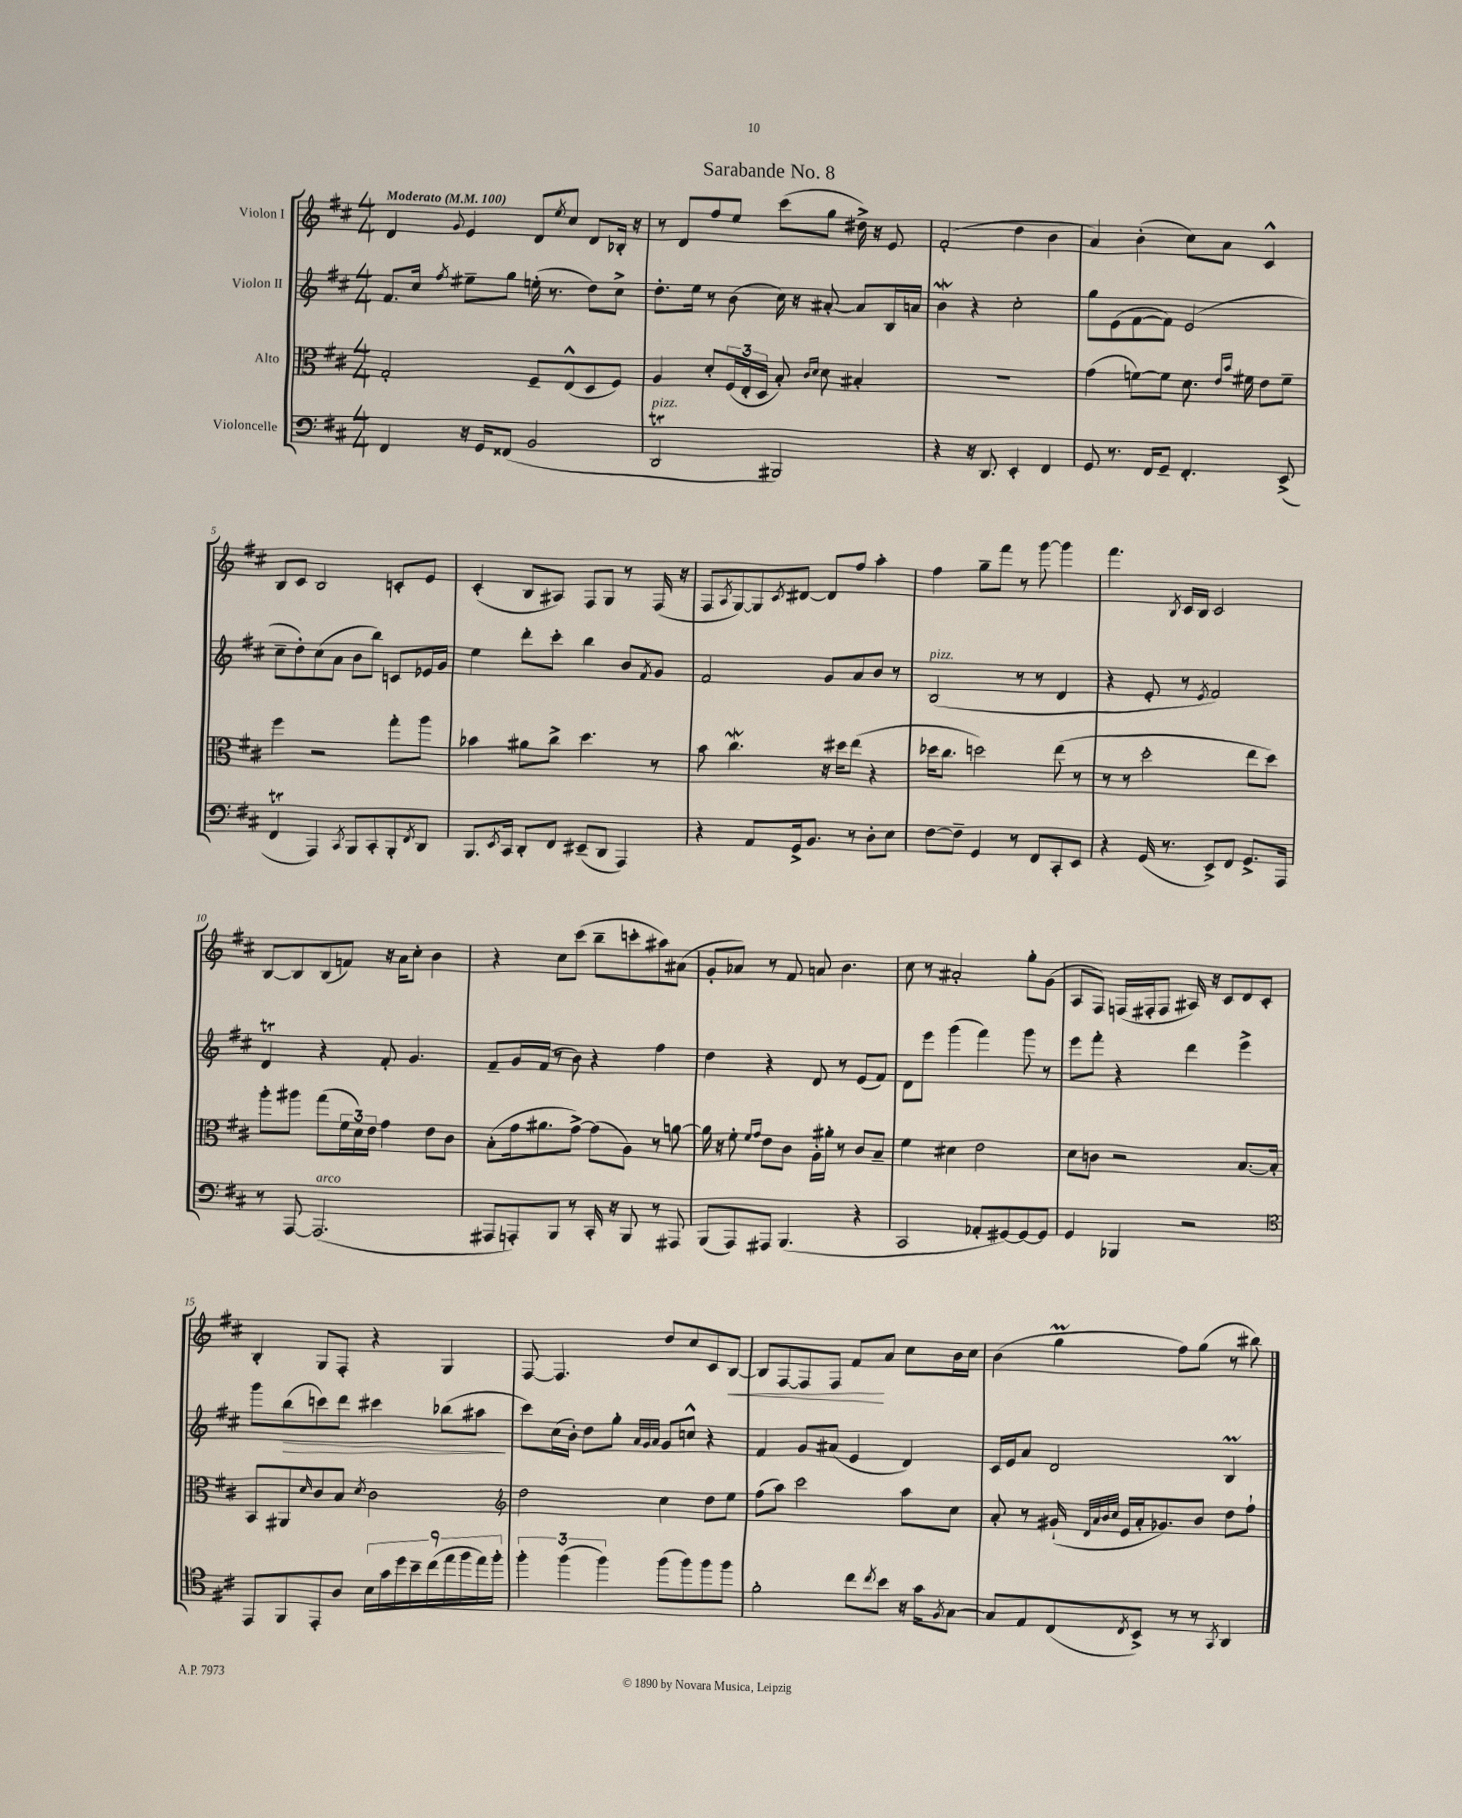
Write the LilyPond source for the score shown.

\header { title = "Sarabande No. 8" }
<<
\new StaffGroup <<
\new Staff = "s0" \with { instrumentName = "Violon I" } {
    \clef treble \key d \major \numericTimeSignature \time 4/4 \tempo "Moderato" 4 = 100
    d'4 \appoggiatura { g'8 } e'4 d'8 \acciaccatura { e''8 } cis''8 d'8 bes16-. r16 |
    r8 d'8 fis''8 e''8 cis'''8( g''8 dis''16->) r16 e'8 |
    fis'2-.( d''4 b'4 |
    a'4) b'4-.( cis''8) a'8 cis'4-^ |
    b8 cis'8 b2 c'8-. e'8 |
    cis'4-.( b8 ais8) fis8 g8 r8 fis16( r16 |
    fis8 \acciaccatura { a8 } g8~) g8 \acciaccatura { cis'8 } dis'8~ dis'8 fis''8 a''4-. |
    fis''4 g''8-- fis'''8 r8 g'''8~ g'''4 |
    fis'''4. \acciaccatura { b8 } cis'16 b16 cis'2 |
    b8~ b8 b8( f'8) r16 a'16 cis''8-. b'4 |
    r4 cis''8 cis'''8( b''8-- c'''8-. ais''8) ais'8( |
    g'8-. aes'8) r8 fis'8 a'8 b'4. |
    cis''8 r8 ais'2-. g''8-. g'8( |
    a8 fis8) f16( fis16-. fis8 ais16) r16 cis'8 d'8 cis'8-. |
    b4-. g8 fis8-. r4 g4 |
    fis8~ fis4. d''8 cis''8 cis'8 b8~\< |
    b8 fis8~ fis8 fis8 fis'8\! a'8 cis''8 b'16 cis''16 |
    b'4( g''4\prall fis''8) g''8( r8 bis''8) \bar "|." |
}
\new Staff = "s1" \with { instrumentName = "Violon II" } {
    \clef treble \key d \major \numericTimeSignature \time 4/4
    fis'8. cis''16 \acciaccatura { fis''8 } eis''8-- g''8 e''16-.( r8. d''8) cis''8-> |
    d''8.-. e''16 r8 b'8( cis''16) r16 ais'8~-. ais'8 b16 a'16 |
    b'4\mordent r4 cis''2-. |
    g''8 e'8( fis'8~ fis'8) e'2( |
    cis''8-- d''8-.) cis''8( a'8 b'8 b''8) c'8 ees'16 g'16 |
    e''4 d'''8-. cis'''8-. b''4 b'8 \acciaccatura { fis'8 } g'8 |
    fis'2 g'8 a'8 b'8 r8 |
    b2^\markup { \italic "pizz." }( r8 r8 d'4 |
    r4 e'8-. r8 \acciaccatura { e'8 } fis'2) |
    d'4\trill r4 fis'8-. g'4. |
    fis'8-- g'16 fis'16( r8 b'8) r4 fis''4 |
    d''4 r4 d'8 r8 e'8( fis'8) |
    d'8 e'''8 g'''4( fis'''4) g'''8 r8 |
    e'''8 fis'''8-. r4 d'''4 e'''4-> |
    g'''8 b''8\>( c'''8) d'''8 cis'''4 bes''8( ais''8\! |
    cis'''8) cis''16( b'16-.) d''8 g''8-. \grace { a'32 g'32 a'32 } g'8 c''8-^ r4 |
    fis'4 g'8 ais'8( e'4 d'4) |
    cis'16 e'16 a'8 d'2 b4\prall \bar "|." |
}
\new Staff = "s2" \with { instrumentName = "Alto" } {
    \clef alto \key d \major \numericTimeSignature \time 4/4
    g2-. fis8-- e8-^( d8 fis8) |
    a4 d'8-. \tuplet 3/2 { fis16( e16-. d16 } b8-.) \grace { cis'16 d'16 } d'8 bis4-. |
    R1 |
    g'4( f'8~) f'8 d'8. \grace { e'16 b'16 } fis'16 e'8 fis'8-- |
    fis''4 r2 g''8-. a''8 |
    bes'4 ais'8 cis''8-> d''4. r8 |
    b'8 cis''4.\mordent r16 dis''16 e''8( r4 |
    des''16 cis''8. d''2) e''8( r8 |
    r8 r8 d''2-. e''8 d''8) |
    a''8-. ais''8 g''8( \tuplet 3/2 { fis'16 d'16) e'16 } g'4 e'8 cis'8 |
    b8-.( g'16 ais'8. g'8~->) g'8( a8) r8 a'8~ |
    a'16 r16 fis'8-. \grace { fis'16 g'16 } e'8 cis'8 a16-. ais'16-. r8 cis'8 b8-- |
    fis'4 dis'4 e'2 |
    d'8 c'8 r2 b8.~ b16-. |
    b,8 ais,8 \grace { d'16 } cis'8 b8 \acciaccatura { d'8 } cis'2 |
    \clef treble d''2 cis''4 d''8 e''8 |
    fis''8( a''8) cis'''2 a''8 cis''8 |
    a'8-. r8 gis'16-!( \grace { d'32 a'32 b'32 cis''32 } e'16 a'16-. ges'8.) b'8 d''8 fis''8-! \bar "|." |
}
\new Staff = "s3" \with { instrumentName = "Violoncelle" } {
    \clef bass \key d \major \numericTimeSignature \time 4/4
    fis,4 r16 g,16 fisis,8( b,2 |
    d,2\trill^\markup { \italic "pizz." } bis,,2) |
    r4 r16 d,8. e,4-. fis,4 |
    g,8 r8. fis,16 g,8-- fis,4.-. e,8->( |
    fis,4\trill a,,4) \acciaccatura { cis,8 } b,,8 cis,8-. b,,8-. \acciaccatura { fis,8 } d,8 |
    b,,8. \acciaccatura { e,8 } cis,16 d,8-. fis,8 eis,8--( d,8 a,,4) |
    r4 a,8 g,16-> b,8. r8 d8-. e8 |
    fis8~ fis8-- g,4 r8 fis,8 cis,8-. e,8 |
    r4 g,16( r8. e,8->) fis,8 g,8.-> a,,16 |
    r8 a,,8~ a,,2.^\markup { \italic "arco" }( |
    ais,,8 a,,8-.) b,,8 r8 cis,16-. r16 b,,8 r8 ais,,8 |
    b,,8( a,,8) ais,,8 b,,4.( r4 |
    cis,2 aes,8-. gis,8~) gis,8~ gis,8 |
    g,4 bes,,4 r2 |
    \clef tenor e,8 fis,8 e,8-. a8 \tuplet 9/8 { b16 g'16 d''16 b'16-- cis''16( e''16 fis''16 e''16) fis''16-. } |
    \tuplet 3/2 { fis''4-. fis''4( fis''4) } fis''8( fis''8) fis''8 fis''8 |
    fis'2-. cis''8 \acciaccatura { cis''8 } b'8 r16 g'16 \acciaccatura { fis8 } g8~ |
    g8 e8 cis8( \acciaccatura { cis8 } b,8->) r8 r8 \acciaccatura { g,8 } a,4 \bar "|." |
}
>>
>>
